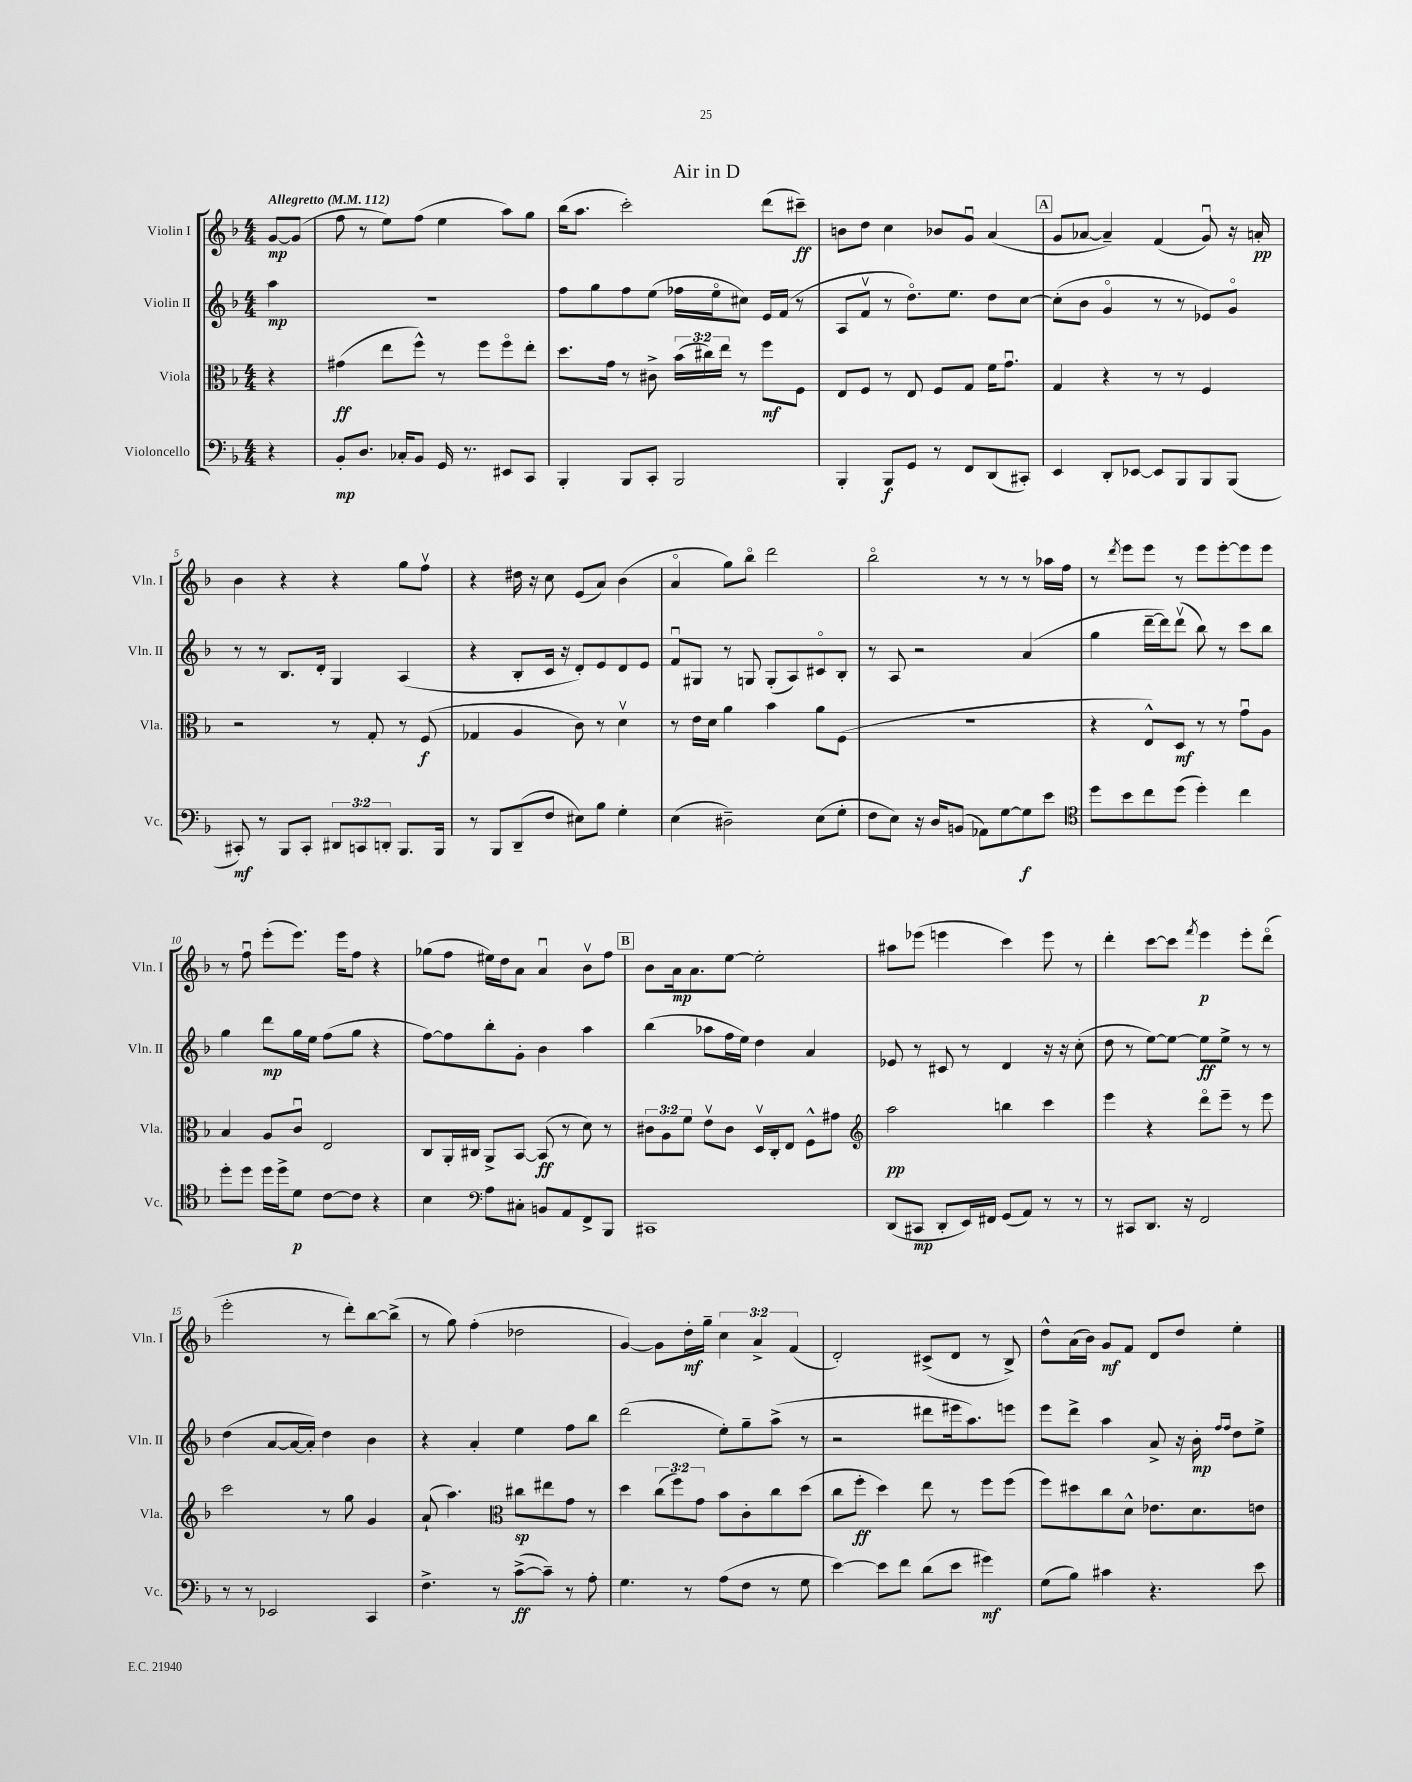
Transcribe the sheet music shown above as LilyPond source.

\header { title = "Air in D" }
<<
\new StaffGroup <<
\new Staff = "s0" \with { instrumentName = "Violin I" shortInstrumentName = "Vln. I" } {
    \clef treble \key f \major \numericTimeSignature \time 4/4 \override Staff.TupletNumber.text = #tuplet-number::calc-fraction-text \partial 4 \tempo "Allegretto" 4 = 112
    g'8~\mp g'8( |
    f''8 r8 e''8) f''8( e''4 a''8) g''8 |
    bes''16( a''8. c'''2-.) d'''8( cis'''8--\ff) |
    b'8 d''8 c''4 bes'8 g'8\downbow a'4( |
    \mark \markup { \box "A" } g'8 aes'8~ aes'4--) f'4( g'8\downbow) r16 a'16-.\pp |
    bes'4 r4 r4 g''8 f''8\upbow |
    r4 dis''16 r16 c''8 e'8( a'8) bes'4( |
    a'4\flageolet g''8) bes''8\flageolet d'''2 |
    bes''2\flageolet r8 r8 r8 aes''16 f''16 |
    r8 \acciaccatura { d'''8 } e'''8 e'''8 r8 e'''8 e'''8~-. e'''8 e'''8 |
    r8 f''8\downbow e'''8-.( e'''8.) e'''16 f''8 r4 |
    ges''8( f''8 eis''16) d''16 a'8 a'4\downbow bes'8\upbow f''8 |
    \mark \markup { \box "B" } bes'8 a'16\mp a'8. e''8~ e''2-. |
    ais''8 ees'''8( e'''4 c'''4) e'''8 r8 |
    d'''4-. c'''8~ c'''8 \acciaccatura { f'''8 } e'''4\p e'''8-. d'''8\flageolet( |
    e'''2-. r8 d'''8-.) bes''8~ bes''8->( |
    r8 g''8) f''4-.( des''2 |
    g'4~) g'8 d''16-.\mf g''16-- \tuplet 3/2 { c''4 a'4-> f'4( } |
    d'2-.) cis'8->( d'8 r8 bes8->) |
    d''8-^ a'16( bes'16) g'8\mf f'8 d'8 d''8 e''4-. \bar "|." |
}
\new Staff = "s1" \with { instrumentName = "Violin II" shortInstrumentName = "Vln. II" } {
    \clef treble \key f \major \numericTimeSignature \time 4/4 \partial 4
    a''4\mp |
    r1 |
    f''8 g''8 f''8 e''8( fes''16 e''16\flageolet cis''8) e'16 f'16( r8 |
    a8 f'8\upbow r8 d''8.\flageolet) e''8. d''8 c''8~ |
    \mark \markup { \box "A" } c''8-.( bes'8 g'4\flageolet r8 r8 ees'8) g'8\flageolet |
    r8 r8 bes8. d'16-. g4 a4( |
    r4 bes8-. c'16 r16 d'8-.) e'8 d'8 e'8 |
    f'8\downbow gis8 r8 g8 g8-.( a8) cis'8\flageolet bes8-. |
    r8 a8 r2 a'4( |
    g''4 d'''16~-- d'''16) d'''8\upbow( bes''8) r8 c'''8 bes''8 |
    g''4 d'''8\mp g''16 e''16 f''8( g''8 r4 |
    f''8~) f''8 bes''8-. g'8-. bes'4 a''4 |
    \mark \markup { \box "B" } bes''4( aes''8 f''16 e''16) d''4 a'4 |
    ees'8 r8 cis'8 r8 d'4 r16 r16 c''8-.( |
    d''8 r8 e''8~) e''8~ e''8\ff e''8-> r8 r8 |
    d''4( a'8~ a'16~ a'16-.) d''4 bes'4 |
    r4 a'4-. e''4 f''8 bes''8 |
    d'''2( e''8-.) g''8-- a''8->( r8 |
    r2 dis'''8 eis'''16 a''8.) e'''8 |
    e'''8 d'''8-> a''4 a'8-> r16 bes'16-.\mp \grace { f''16 f''16 } d''8 e''8-> \bar "|." |
}
\new Staff = "s2" \with { instrumentName = "Viola" shortInstrumentName = "Vla." } {
    \clef alto \key f \major \numericTimeSignature \time 4/4 \override Staff.TupletNumber.text = #tuplet-number::calc-fraction-text \partial 4
    r4 |
    gis'4\ff( e''8 f''8-^) r8 f''8 f''8\flageolet e''8-. |
    d''8. g'16 r8 cis'8-> \tuplet 3/2 { bes'16( cis''16) e''16 } r8 f''8\mf f8 |
    e8 f8 r8 e8 f8 g8 f'16 g'8.\downbow |
    \mark \markup { \box "A" } g4 r4 r8 r8 f4 |
    r2 r8 g8-. r8 f8\f( |
    ges4 a4 c'8) r8 d'4\upbow |
    r8 e'16 d'16 a'4 bes'4 a'8 f8( |
    R1 |
    r4 e8-^) d8\mf r8 r8 g'8\downbow a8 |
    bes4 a8 c'8\downbow e2 |
    c8 a,16-. cis16 a,8-> bes,8~ bes,8\ff( r8 d'8) r8 |
    \mark \markup { \box "B" } \tuplet 3/2 { cis'8 a8 f'8 } e'8\upbow cis'8 d16\upbow c16-. e8 f8-^ gis'8 |
    \clef treble a''2\pp b''4 c'''4 |
    e'''4 r4 d'''8\flageolet e'''8-- r8 e'''8 |
    c'''2 r8 g''8 g'4 |
    a'8-!( a''4.) \clef alto cis''8\sp eis''8 g'8 r8 |
    d''4 \tuplet 3/2 { c''8( f''8) g'8 } bes'8 c'8-. c''8 d''8( |
    c''8 f''8-.\ff d''4) e''8 r8 f''8 f''8( |
    f''8) dis''8 c''8 d'8-^ ees'8. d'8. e'8 \bar "|." |
}
\new Staff = "s3" \with { instrumentName = "Violoncello" shortInstrumentName = "Vc." } {
    \clef bass \key f \major \numericTimeSignature \time 4/4 \override Staff.TupletNumber.text = #tuplet-number::calc-fraction-text \partial 4
    r4 |
    bes,8-.\mp d8. ces16-. bes,8 g,16 r8. eis,8 c,8 |
    bes,,4-. bes,,8 c,8-. bes,,2 |
    bes,,4-. bes,,8\f g,8 r8 f,8 d,8( cis,8-.) |
    \mark \markup { \box "A" } e,4 d,8-. ees,8~ ees,8 bes,,8 bes,,8 bes,,8( |
    cis,8-.\mf) r8 bes,,8 cis,8-. \tuplet 3/2 { dis,8 c,8 d,8-. } bes,,8. bes,,16 |
    r8 bes,,8 d,8--( f8 eis8) bes8 g4-. |
    e4( dis2--) e8( g8-. |
    f8 e8) r16 d16 b,8( aes,8) g8~ g8\f e'8 |
    \clef tenor d''8 bes'8 c''8 d''8( d''4-.) c''4 |
    d''8-. d''8 d''16 d''16-> d'8\p c'8~ c'8 r4 |
    bes4 \clef bass a8 cis8-. b,8 a,8 f,8-> bes,,8 |
    \mark \markup { \box "B" } cis,1 |
    d,8( cis,8\mp d,8-. e,16) fis,16 g,8( a,8) r8 r8 |
    r8 cis,8 d,8. r16 f,2 |
    r8 r8 ees,2 c,4 |
    f4.-> r8 c'8~->\ff( c'8--) r8 a8-. |
    g4. r8 a8( f8 r8 g8 |
    e'4~) e'8 f'8 d'8( e'8 gis'4\mf) |
    g8( bes8) cis'4 r4. e'8 \bar "|." |
}
>>
>>
